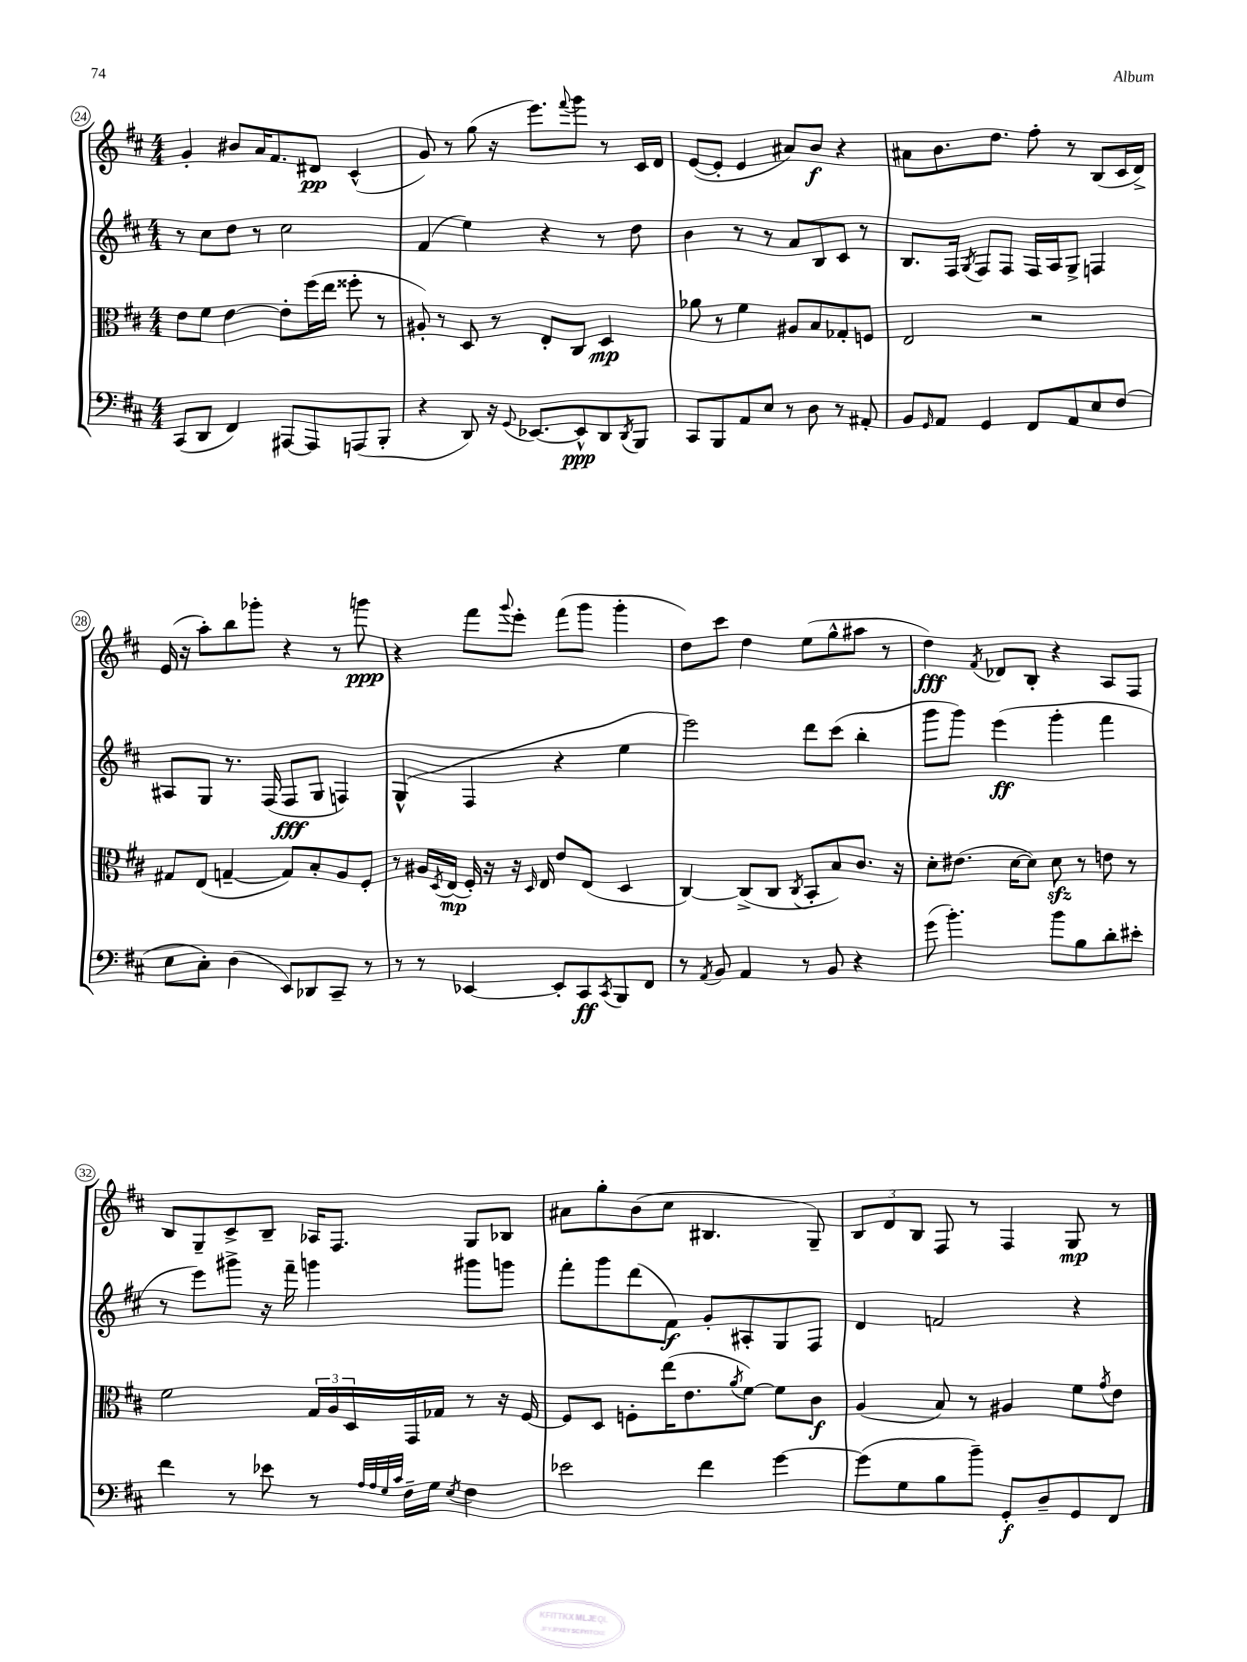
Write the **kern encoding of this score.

**kern	**dynam	**kern	**dynam	**kern	**dynam	**kern	**dynam
*part4	*part4	*part3	*part3	*part2	*part2	*part1	*part1
*staff4	*staff4	*staff3	*staff3	*staff2	*staff2	*staff1	*staff1
*clefF4	*	*clefC3	*	*clefG2	*	*clefG2	*
*k[f#c#]	*	*k[f#c#]	*	*k[f#c#]	*	*k[f#c#]	*
*M4/4	*	*M4/4	*	*M4/4	*	*M4/4	*
=24	=24	=24	=24	=24	=24	=24	=24
(8CC#/L	.	8e\L	.	8r	.	4g'/	.
8DD/J	.	8f#\J	.	8cc#\L	.	.	.
4FF#/)	.	[4e\	.	8dd\J	.	8b#X/L	.
.	.	.	.	8r	.	16a/K	.
.	.	.	.	.	.	8.f#/	.
[8AAA#X/L	.	8e'\L]	.	2cc#\	.	.	.
8AAA#/]	.	(16ff#\L	.	.	.	8d#X/J	pp
.	.	16ee\JJ	.	.	.	.	.
(8AAAn/	.	8ff##X'\	.	.	.	(4c#^^/	.
8BBB'/J	.	8r	.	.	.	.	.
=25	=25	=25	=25	=25	=25	=25	=25
4r	.	8A#X'/)	.	(4f#/	.	8g/)	.
.	.	8r	.	.	.	8r	.
8DD/)	.	8D/	.	4ee\)	.	(8gg\	.
16r	.	8r	.	.	.	16r	.
8qqGG/	.	.	.	.	.	.	.
[8.EE-X/L	.	.	.	.	.	8.eee\L)	.
.	.	8E'/L	.	4r	.	.	.
.	.	.	.	.	.	8qqfff#/	.
8EE-^^/]	ppp	8C#/J	.	.	.	8ggg\J	.
8DD/	.	4D/	mp	8r	.	8r	.
8qDD/	.	.	.	.	.	.	.
8BBB/J	.	.	.	8dd\	.	16c#/LL	.
.	.	.	.	.	.	16d/JJ	.
=26	=26	=26	=26	=26	=26	=26	=26
8CC#/L	.	8a-X\	.	4b\	.	([8e/L	.
8BBB/	.	8r	.	.	.	8e'/J]	.
8AA/	.	4f#\	.	8r	.	4e/	.
8E/J	.	.	.	8r	.	.	.
8r	.	8A#X/L	.	8a/L	.	8a#X/L)	.
8D\	.	8B/	.	8B/	.	8b/J	f
8r	.	8G-X'/	.	8c#/J	.	4r	.
8AA#X'/	.	8Fn/J	.	8r	.	.	.
=27	=27	=27	=27	=27	=27	=27	=27
8BB/L	.	2E/	.	8.B/L	.	8a#X\L	.
16qqGG/	.	.	.	.	.	.	.
8AA/J	.	.	.	.	.	8.b\	.
.	.	.	.	16F#/Jk	.	.	.
.	.	.	.	8qG/	.	.	.
4GG/	.	.	.	8F#/L	.	.	.
.	.	.	.	.	.	8.dd\J	.
.	.	.	.	8F#/J	.	.	.
8FF#/L	.	2r	.	16F#/LL	.	8ff#'\	.
.	.	.	.	16A/J	.	.	.
8AA/	.	.	.	8G^/J	.	8r	.
8E/	.	.	.	4Fn/	.	(8B/L	.
(8F#/J	.	.	.	.	.	16c#/L	.
.	.	.	.	.	.	16d^/JJ)	.
!!LO:LB:g=z
=28	=28	=28	=28	=28	=28	=28	=28
8E\L	.	8G#X/L	.	8A#X/L	.	(16e/	.
.	.	.	.	.	.	16r	.
8C#'\J)	.	(8E/J	.	8G/J	.	8aa'\L)	.
(4D\	.	[4Gn~/	.	8.r	.	8bb\	.
.	.	.	.	.	.	8ggg-X'\J	.
.	.	.	.	(16F#/	.	.	.
8EE/L)	.	8G/L])	.	8F#/L	fff	4r	.
8DD-X/	.	8B'/	.	8G/J	.	.	.
8CC#~/J	.	8A/	.	4Fn/)	.	8r	.
8r	.	8F#'/J	.	.	.	8gggn\	ppp
=29	=29	=29	=29	=29	=29	=29	=29
8r	.	8r	.	(4G^^/	.	4r	.
8r	.	16A#X/LL	.	.	.	.	.
.	.	8qD/	.	.	.	.	.
.	.	(16E/JJ	mp	.	.	.	.
[4EE-X/	.	16F#'/)	.	4F#/	.	8fff#\L	.
.	.	16r	.	.	.	.	.
.	.	.	.	.	.	8qqggg/	.
.	.	16r	.	.	.	8eee'\J	.
.	.	16qqD/	.	.	.	.	.
.	.	16E/	.	.	.	.	.
8EE-'/L]	.	8e/L	.	4r	.	(8fff#\L	.
8CC#/	ff	(8E/J	.	.	.	8ggg\J	.
8qCC#/	.	.	.	.	.	.	.
8BBB/	.	4D/	.	4ee\	.	4ggg'\	.
8FF#/J	.	.	.	.	.	.	.
=30	=30	=30	=30	=30	=30	=30	=30
8r	.	[4C#/)	.	2eee\)	.	8dd\L)	.
8qAA/	.	.	.	.	.	.	.
8BB/	.	.	.	.	.	8ccc#\J	.
4AA/	.	(8C#^/L]	.	.	.	4dd\	.
.	.	8C#/J	.	.	.	.	.
.	.	8qC#/	.	.	.	.	.
8r	.	8BB'/L	.	8ddd\L	.	(8ee\L	.
8BB/	.	8B/)	.	(8ccc#\J	.	8gg^^\	.
4r	.	8.c#/J	.	4bb'\	.	8aa#X\J	.
.	.	.	.	.	.	8r	.
.	.	16r	.	.	.	.	.
=31	=31	=31	=31	=31	=31	=31	=31
(8g\	.	8d'\L	.	8ggg\L	.	4dd\)	fff
4.b'\)	.	(8.e#X\J	.	8ggg\J)	.	.	.
.	.	.	.	.	.	8qf#/	.
.	.	.	.	(4eee\	ff	8d-X/L	.
.	.	[16d\KL	.	.	.	.	.
.	.	8d\J])	.	.	.	8B'/J	.
8b\L	.	8dzz\	.	4ggg'\	.	4r	.
8B\	.	8r	.	.	.	.	.
8d'\	.	8en\	.	4fff#\	.	8A/L	.
8e#X'\J	.	8r	.	.	.	8F#/J	.
!!LO:LB:g=z
=32	=32	=32	=32	=32	=32	=32	=32
4f#\	.	2f#\	.	8r	.	8B/L	.
.	.	.	.	8eee\L)	.	8G~/	.
8r	.	.	.	8ggg#X^\J	.	8c#^/	.
8e-X\	.	.	.	16r	.	8B~/J	.
.	.	.	.	16fff#~\	.	.	.
8r	.	24G/LL	.	4gggn\	.	16A-X/KL	.
.	.	24A/	.	.	.	.	.
.	.	.	.	.	.	8.F#/J	.
.	.	24D/	.	.	.	.	.
32qqA/LLL	.	.	.	.	.	.	.
32qqA/	.	.	.	.	.	.	.
32qqG/	.	.	.	.	.	.	.
32qqc#/JJJ	.	.	.	.	.	.	.
16F#~\LL	.	16GG/	.	.	.	.	.
16G\JJ	.	16G-X/JJ	.	.	.	.	.
8qE/	.	.	.	.	.	.	.
4F#\	.	8r	.	8ggg#X\L	.	8G/L	.
.	.	16r	.	8gggn\J	.	8B-X/J	.
.	.	[16F#/	.	.	.	.	.
=33	=33	=33	=33	=33	=33	=33	=33
2e-X\	.	8F#/L]	.	8fff#'\L	.	8a#X\L	.
.	.	8D/J	.	8ggg\	.	8gg'\	.
.	.	8Fn'\L	.	(8ddd\	.	(8b\	.
.	.	(16ee\K	.	8f#\J)	f	8cc#\J	.
.	.	8.e\	.	.	.	.	.
4f#\	.	.	.	8g'/L	.	4.B#X/	.
.	.	8qa/	.	.	.	.	.
.	.	[8f#\J)	.	8A#X'/	.	.	.
[4g\	.	8f#\L]	.	8G/	.	.	.
.	.	8c#\J	f	8F#/J	.	8G~/)	.
=34	=34	=34	=34	=34	=34	=34	=34
(8g\L]	.	(4A/	.	4d/	.	12B/L	.
.	.	.	.	.	.	12d/	.
8G\	.	.	.	.	.	.	.
.	.	.	.	.	.	12B/J	.
8B\	.	8B/)	.	2fn/	.	8F#/	.
8b~\J)	.	8r	.	.	.	8r	.
8GG'/L	f	4A#X/	.	.	.	4F#/	.
8D~/	.	.	.	.	.	.	.
8GG/	.	8f#\L	.	4r	.	8G/	mp
.	.	8qg/	.	.	.	.	.
8FF#/J	.	8e\J	.	.	.	8r	.
==	==	==	==	==	==	==	==
*-	*-	*-	*-	*-	*-	*-	*-
